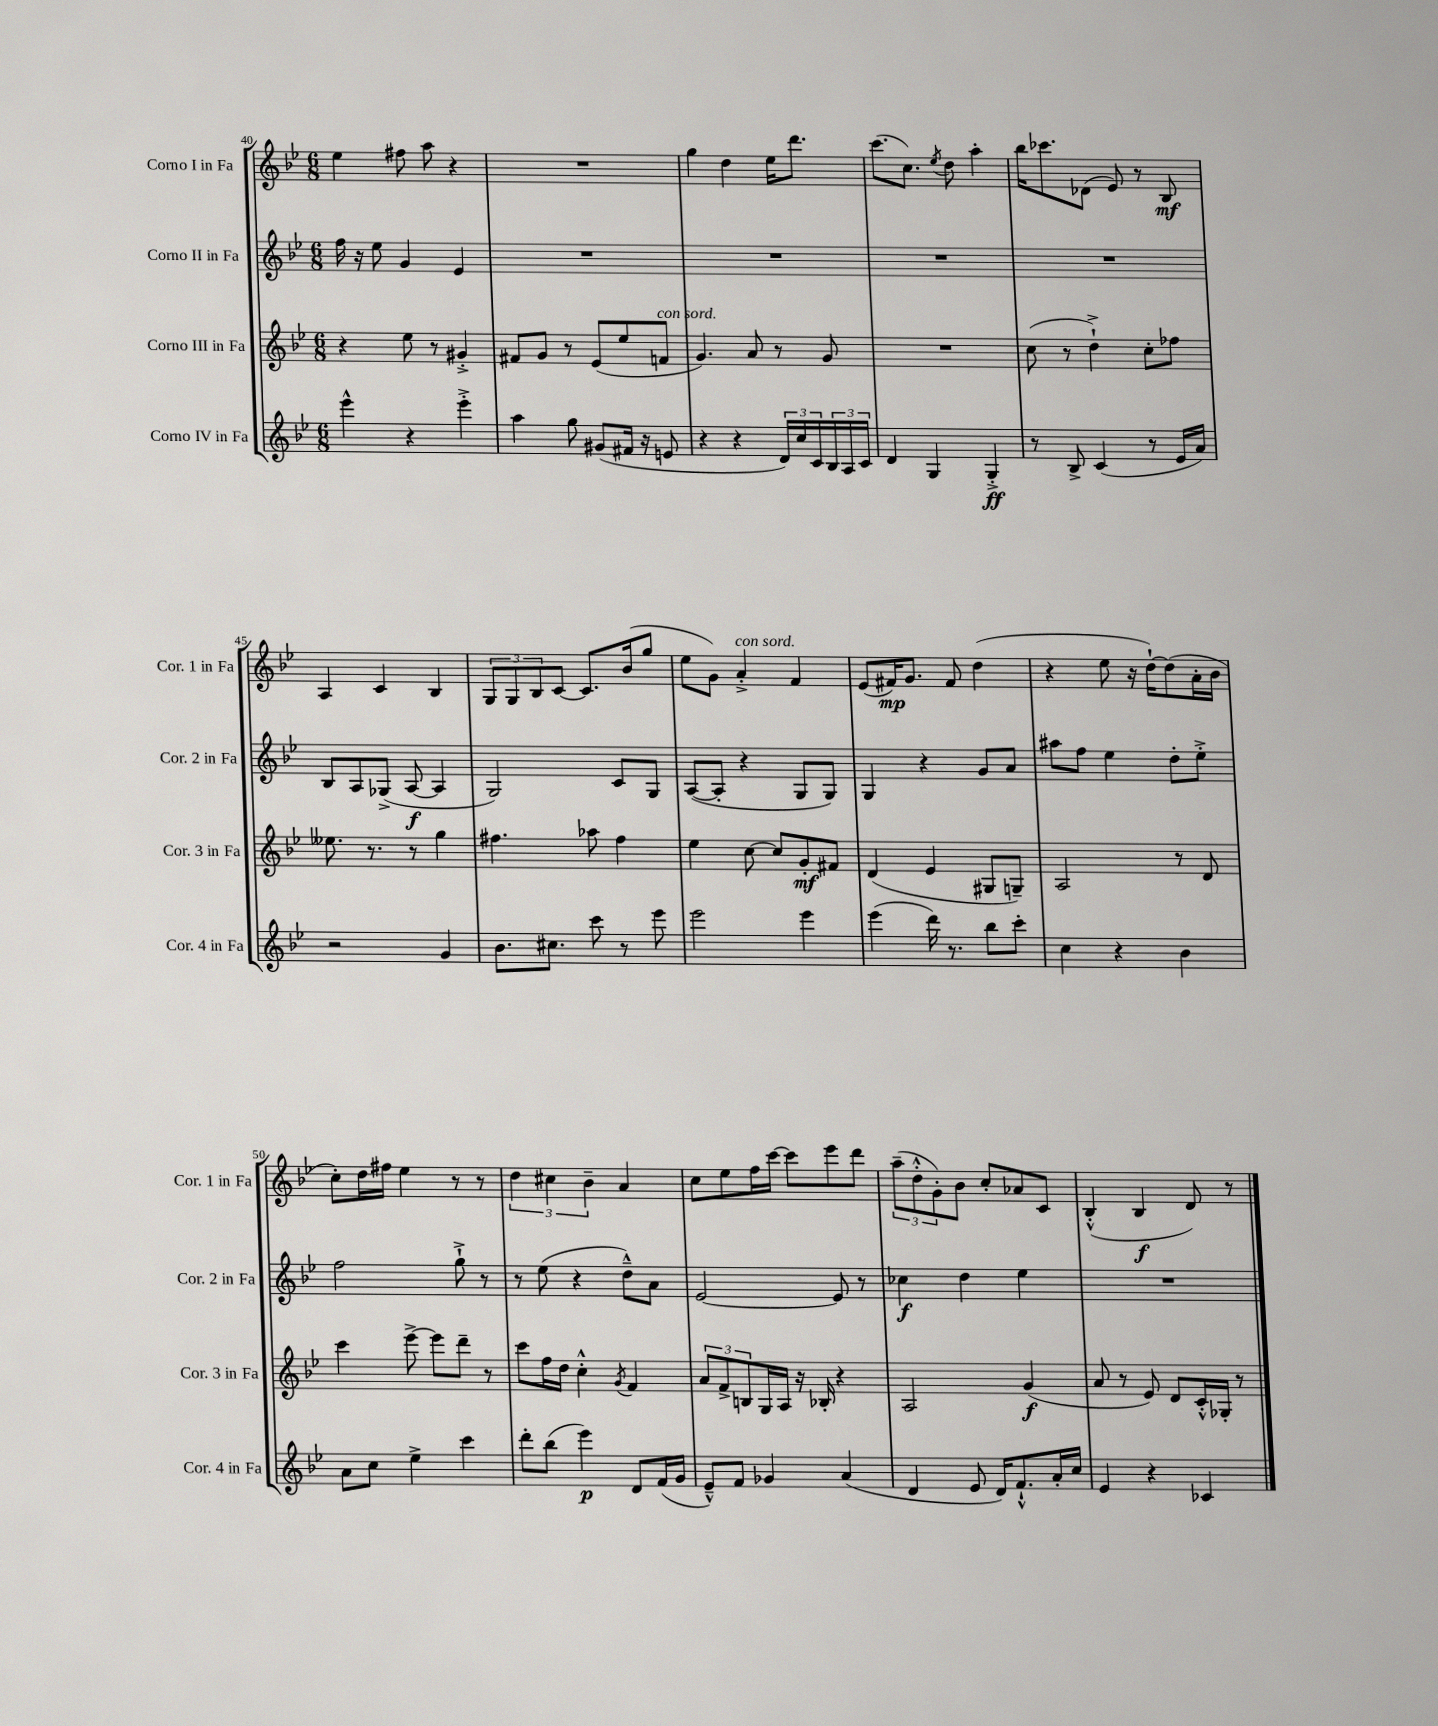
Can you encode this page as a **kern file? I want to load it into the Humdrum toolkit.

**kern	**kern	**kern	**kern
*staff4	*staff3	*staff2	*staff1
*clefG2	*clefG2	*clefG2	*clefG2
*k[b-e-]	*k[b-e-]	*k[b-e-]	*k[b-e-]
*M6/8	*M6/8	*M6/8	*M6/8
4eee-^^\	4r	16ff\	4ee-\
.	.	16r	.
.	.	8ee-\	.
4r	8ee-\	4g/	8ff#\
.	8r	.	8aa\
4eee-'^\	4g#'^/	4e-/	4r
=	=	=	=
4aa\	8f#/L	2.r	2.r
.	8g/J	.	.
8gg\	8r	.	.
(8g#/L	(8e-/L	.	.
16f#/Jk	8ee-/	.	.
16r	.	.	.
8e/	8f/J	.	.
=	=	=	=
4r	4.g/)	2.r	4gg\
4r	.	.	4dd\
.	8a/	.	.
24d/LL)	8r	.	16ee-\LK
24cc/	.	.	.
.	.	.	8.ddd\J
24c/	.	.	.
24B-/	8g/	.	.
24A/	.	.	.
24c/JJ	.	.	.
=	=	=	=
4d/	2.r	2.r	(8.ccc\L
.	.	.	8.cc\J)
4G/	.	.	.
.	.	.	8qee-/
.	.	.	8dd\
4G'^/	.	.	4aa'\
=	=	=	=
8r	(8cc\	2.r	16bb-\LK
.	.	.	8.ccc-\
8B-^/	8r	.	.
(4c/	4dd`^\)	.	(8d-\J
.	.	.	8e-/)
8r	8cc'\L	.	8r
16e-/LL	8ff-\J	.	8B-/
16a/JJ)	.	.	.
=	=	=	=
2r	8.ee--\	8B-/L	4A/
.	.	8A/	.
.	8.r	.	.
.	.	(8G-^/J	4c/
.	8r	[8A/	.
4g/	4gg\	4A/]	4B-/
=	=	=	=
8.b-\L	4.ff#\	2G/)	12G/L
.	.	.	12G/
.	.	.	12B-/
8.cc#\J	.	.	.
.	.	.	[8c/J
8ccc\	8aa-\	.	8.c/]L
8r	4ff#\	8c/L	.
.	.	.	(16b-/k
8eee-\	.	8G/J	8gg/J
=	=	=	=
2eee-\	4ee-\	([8A/L	8ee-\L
.	.	8A'/]J	8g\J)
.	[8cc\	4r	4a'^/
.	8cc/]L	.	.
4eee-\	8g'/	8G/L	4f/
.	8f#/J	8G/J)	.
=	=	=	=
(4eee-\	(4d/	4G/	(8e-/L
.	.	.	16f#/K)
.	.	.	8.g/J
16ddd\)	4e-/	4r	.
8.r	.	.	.
.	.	.	8f#/
8bb-\L	8G#/L	8g/L	(4dd\
8ccc'\J	8G~/J)	8a/J	.
=	=	=	=
4cc\	2A/	8aa#\L	4r
.	.	8ff\J	.
4r	.	4ee-\	8ee-\
.	.	.	16r
.	.	.	[16dd`\LK)
4b-\	8r	8dd'\L	(8dd\]
.	8d/	8ee-'^\J	16a'\L
.	.	.	16b-\JJ
=	=	=	=
8a\L	4ccc\	2ff\	8cc'\L)
8cc\J	.	.	16dd\L
.	.	.	16ff#\JJ
4ee-^\	[8eee-^\	.	4ee-\
.	8eee-\]L	.	.
4ccc\	8ddd~\J	8gg`^\	8r
.	8r	8r	8r
=	=	=	=
8ddd'\L	8ccc\L	8r	6dd\
(8bb-\J	16ff\L	(8ee-\	.
.	.	.	6cc#\
.	16dd\JJ	.	.
4eee-\)	4cc'^^\	4r	.
.	.	.	6b-~\
.	8qg/	.	.
8d/L	4f/	8dd~^^\L)	4a/
(16f/L	.	8a\J	.
16g/JJ	.	.	.
=	=	=	=
8e-~^^/L)	12a/L	[2e-/	8cc\L
.	12f^/	.	.
8f/J	.	.	8ee-\
.	12B/	.	.
4g-/	16G/L	.	16ff\L
.	16A/JJ	.	[16ccc\JJ
.	16r	.	8ccc\]L
.	16B-'/	.	.
(4a/	4r	8e-/]	8eee-\
.	.	8r	8ddd\J
=	=	=	=
4d/	2A/	4cc-\	(12aa~\L
.	.	.	12dd'^^\
.	.	.	12g'\)
8e-/	.	4dd\	8b-\J
16d/LK)	.	.	8cc'/L
8.f`^^/	.	.	.
.	(4g/	4ee-\	8a-/
16a'/L	.	.	8c/J
16cc/JJ	.	.	.
=	=	=	=
4e-/	8a/	2.r	(4B-'^^/
.	8r	.	.
4r	8e-/)	.	4B-/
.	8d/L	.	.
4c-/	16c'^^/L	.	8d/)
.	16G-'/JJ	.	.
.	8r	.	8r
==	==	==	==
*-	*-	*-	*-
